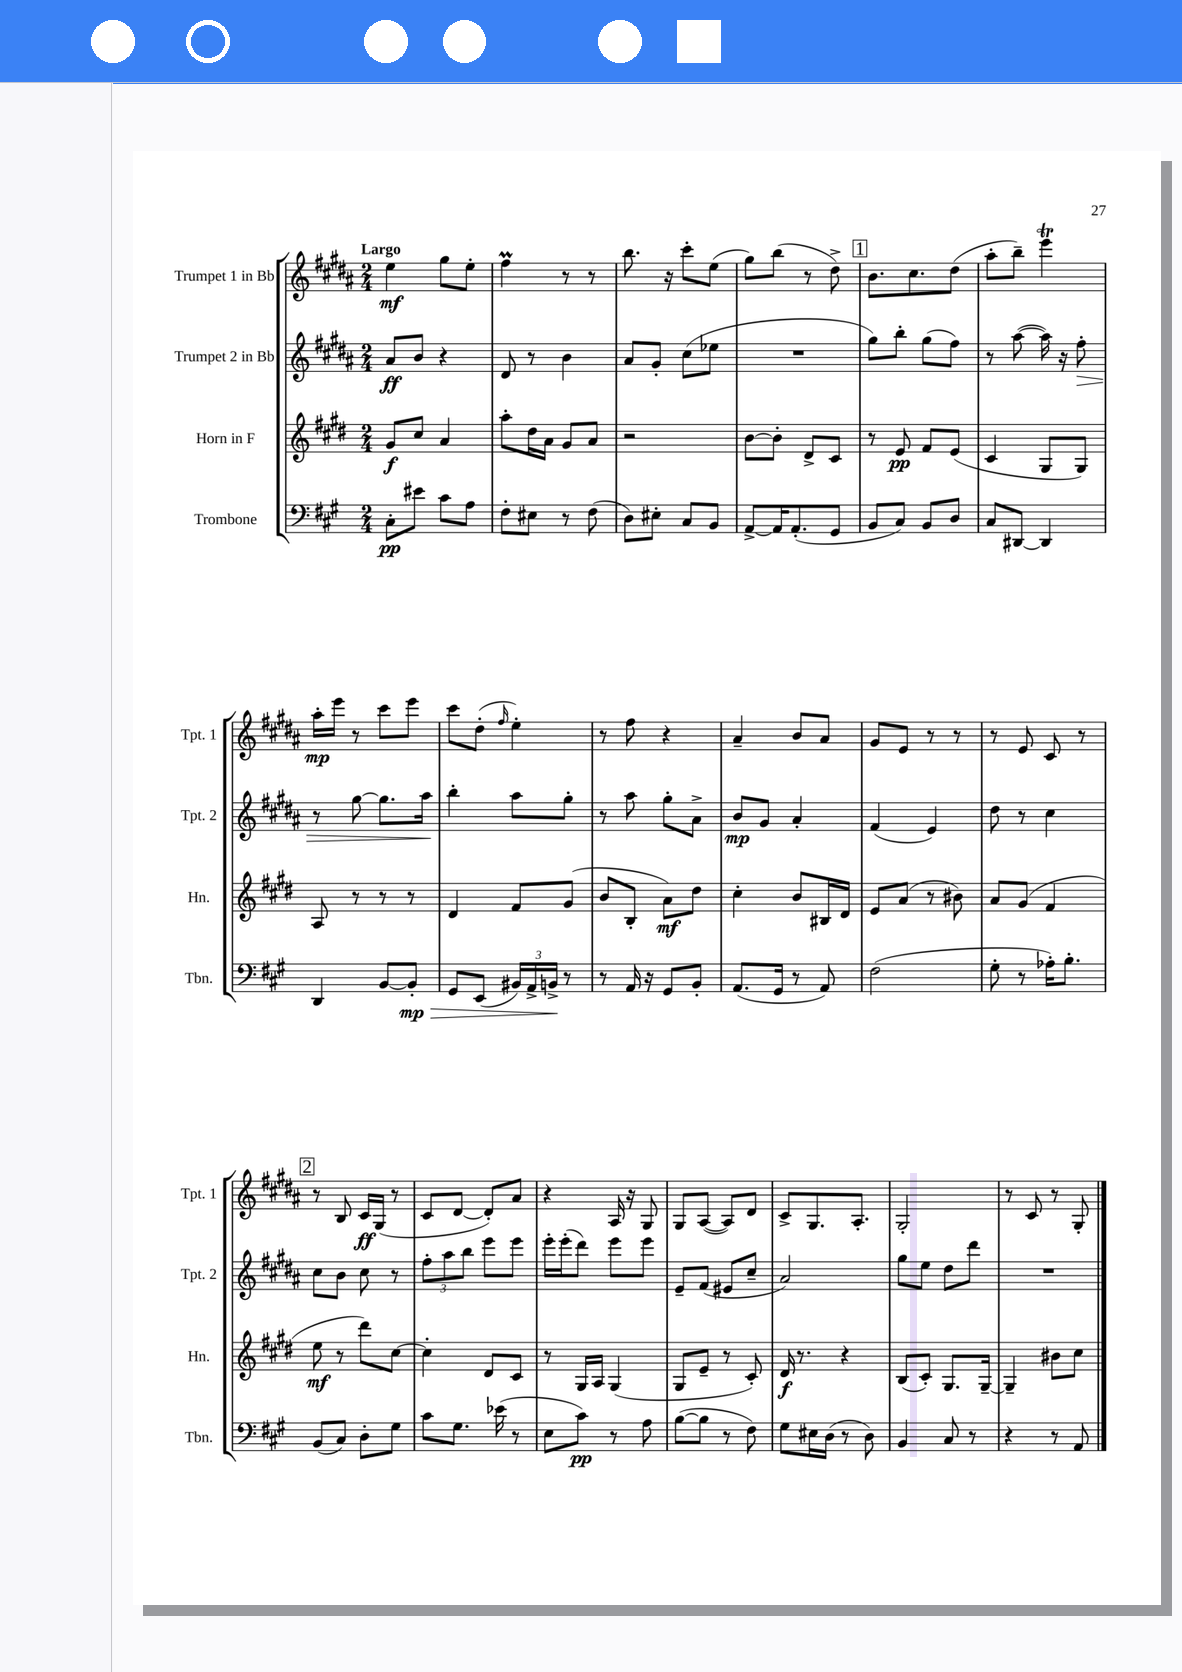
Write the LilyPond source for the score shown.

<<
\new StaffGroup <<
\new Staff = "s0" \with { instrumentName = "Trumpet 1 in Bb" shortInstrumentName = "Tpt. 1" } {
    \clef treble \key b \major \numericTimeSignature \time 2/4 \tempo "Largo"
    e''4\mf gis''8 e''8-. |
    fis''4\prall r8 r8 |
    b''8. r16 cis'''8-. e''8( |
    gis''8) b''8( r8 dis''8->) |
    \mark \markup { \box "1" } b'8. cis''8. dis''8( |
    ais''8-. b''8--) e'''4\trill |
    ais''16-.\mp e'''16 r8 cis'''8 e'''8 |
    cis'''8 dis''8-.( \grace { fis''16 } e''4-.) |
    r8 fis''8 r4 |
    ais'4-- b'8 ais'8 |
    gis'8 e'8 r8 r8 |
    r8 e'8 cis'8 r8 |
    \mark \markup { \box "2" } r8 b8 cis'16\ff gis16( r8 |
    cis'8 dis'8~ dis'8-.) ais'8 |
    r4 ais16 r16 gis8 |
    gis8 ais8~( ais8) dis'8 |
    cis'8-> gis8. ais8.-. |
    gis2-. |
    r8 cis'8 r8 gis8-. \bar "|." |
}
\new Staff = "s1" \with { instrumentName = "Trumpet 2 in Bb" shortInstrumentName = "Tpt. 2" } {
    \clef treble \key b \major \numericTimeSignature \time 2/4
    ais'8\ff b'8 r4 |
    dis'8 r8 b'4 |
    ais'8 gis'8-. cis''8( ees''8 |
    R2 |
    \mark \markup { \box "1" } gis''8) b''8-. gis''8( fis''8) |
    r8 ais''8~( ais''16) r16 fis''8-.\> |
    r8 gis''8~ gis''8. ais''16\! |
    b''4-. ais''8 gis''8-. |
    r8 ais''8 gis''8-. ais'8-> |
    b'8\mp gis'8 ais'4-. |
    fis'4( e'4) |
    dis''8 r8 cis''4 |
    \mark \markup { \box "2" } cis''8 b'8 cis''8 r8 |
    \tuplet 3/2 { fis''8-. ais''8 b''8 } e'''8 e'''8 |
    e'''16-. e'''16-.( dis'''8) e'''8 e'''8 |
    e'8-- fis'8( eis'8 cis''8-- |
    ais'2) |
    gis''8 e''8 dis''8 dis'''8 |
    R2 \bar "|." |
}
\new Staff = "s2" \with { instrumentName = "Horn in F" shortInstrumentName = "Hn." } {
    \clef treble \key e \major \numericTimeSignature \time 2/4
    gis'8\f cis''8 a'4 |
    a''8-. dis''16 a'16 gis'8 a'8 |
    r2 |
    b'8~ b'8-. dis'8-> cis'8 |
    \mark \markup { \box "1" } r8 e'8\pp fis'8 e'8( |
    cis'4 gis8 gis8) |
    a8 r8 r8 r8 |
    dis'4 fis'8 gis'8( |
    b'8 b8-. a'8\mf) dis''8 |
    cis''4-. b'8 bis16 dis'16 |
    e'8 a'8( r8 bis'8) |
    a'8 gis'8( fis'4 |
    \mark \markup { \box "2" } e''8\mf r8 dis'''8) cis''8~ |
    cis''4-. dis'8 cis'8 |
    r8 gis16 a16 gis4( |
    gis8 e'8-- r8 cis'8-.) |
    dis'16\f r8. r4 |
    b8( cis'8-.) gis8. gis16~-- |
    gis4-- bis'8 cis''8 \bar "|." |
}
\new Staff = "s3" \with { instrumentName = "Trombone" shortInstrumentName = "Tbn." } {
    \clef bass \key a \major \numericTimeSignature \time 2/4
    cis8-.\pp eis'8 cis'8 a8 |
    fis8-. eis8 r8 fis8( |
    d8) eis8-. cis8 b,8 |
    a,8~-> a,16 a,8.-.( gis,8 |
    \mark \markup { \box "1" } b,8 cis8) b,8 d8 |
    cis8 dis,8~ dis,4 |
    d,4 b,8~ b,8-.\mp\> |
    gis,8 e,8( \tuplet 3/2 { bis,16) a,16-> b,16->\! } r8 |
    r8 a,16 r16 gis,8 b,8-. |
    a,8.( gis,16 r8 a,8) |
    fis2( |
    gis8-. r8 aes16-.) b8.-. |
    \mark \markup { \box "2" } b,8( cis8) d8-. gis8 |
    cis'8 gis8. ees'16( r8 |
    e8 cis'8\pp) r8 a8 |
    b8~( b8 r8 fis8) |
    gis8 eis16 d16( r8 d8) |
    b,4 cis8 r8 |
    r4 r8 a,8 \bar "|." |
}
>>
>>
\layout { \context { \Score \remove "Bar_number_engraver" } }
